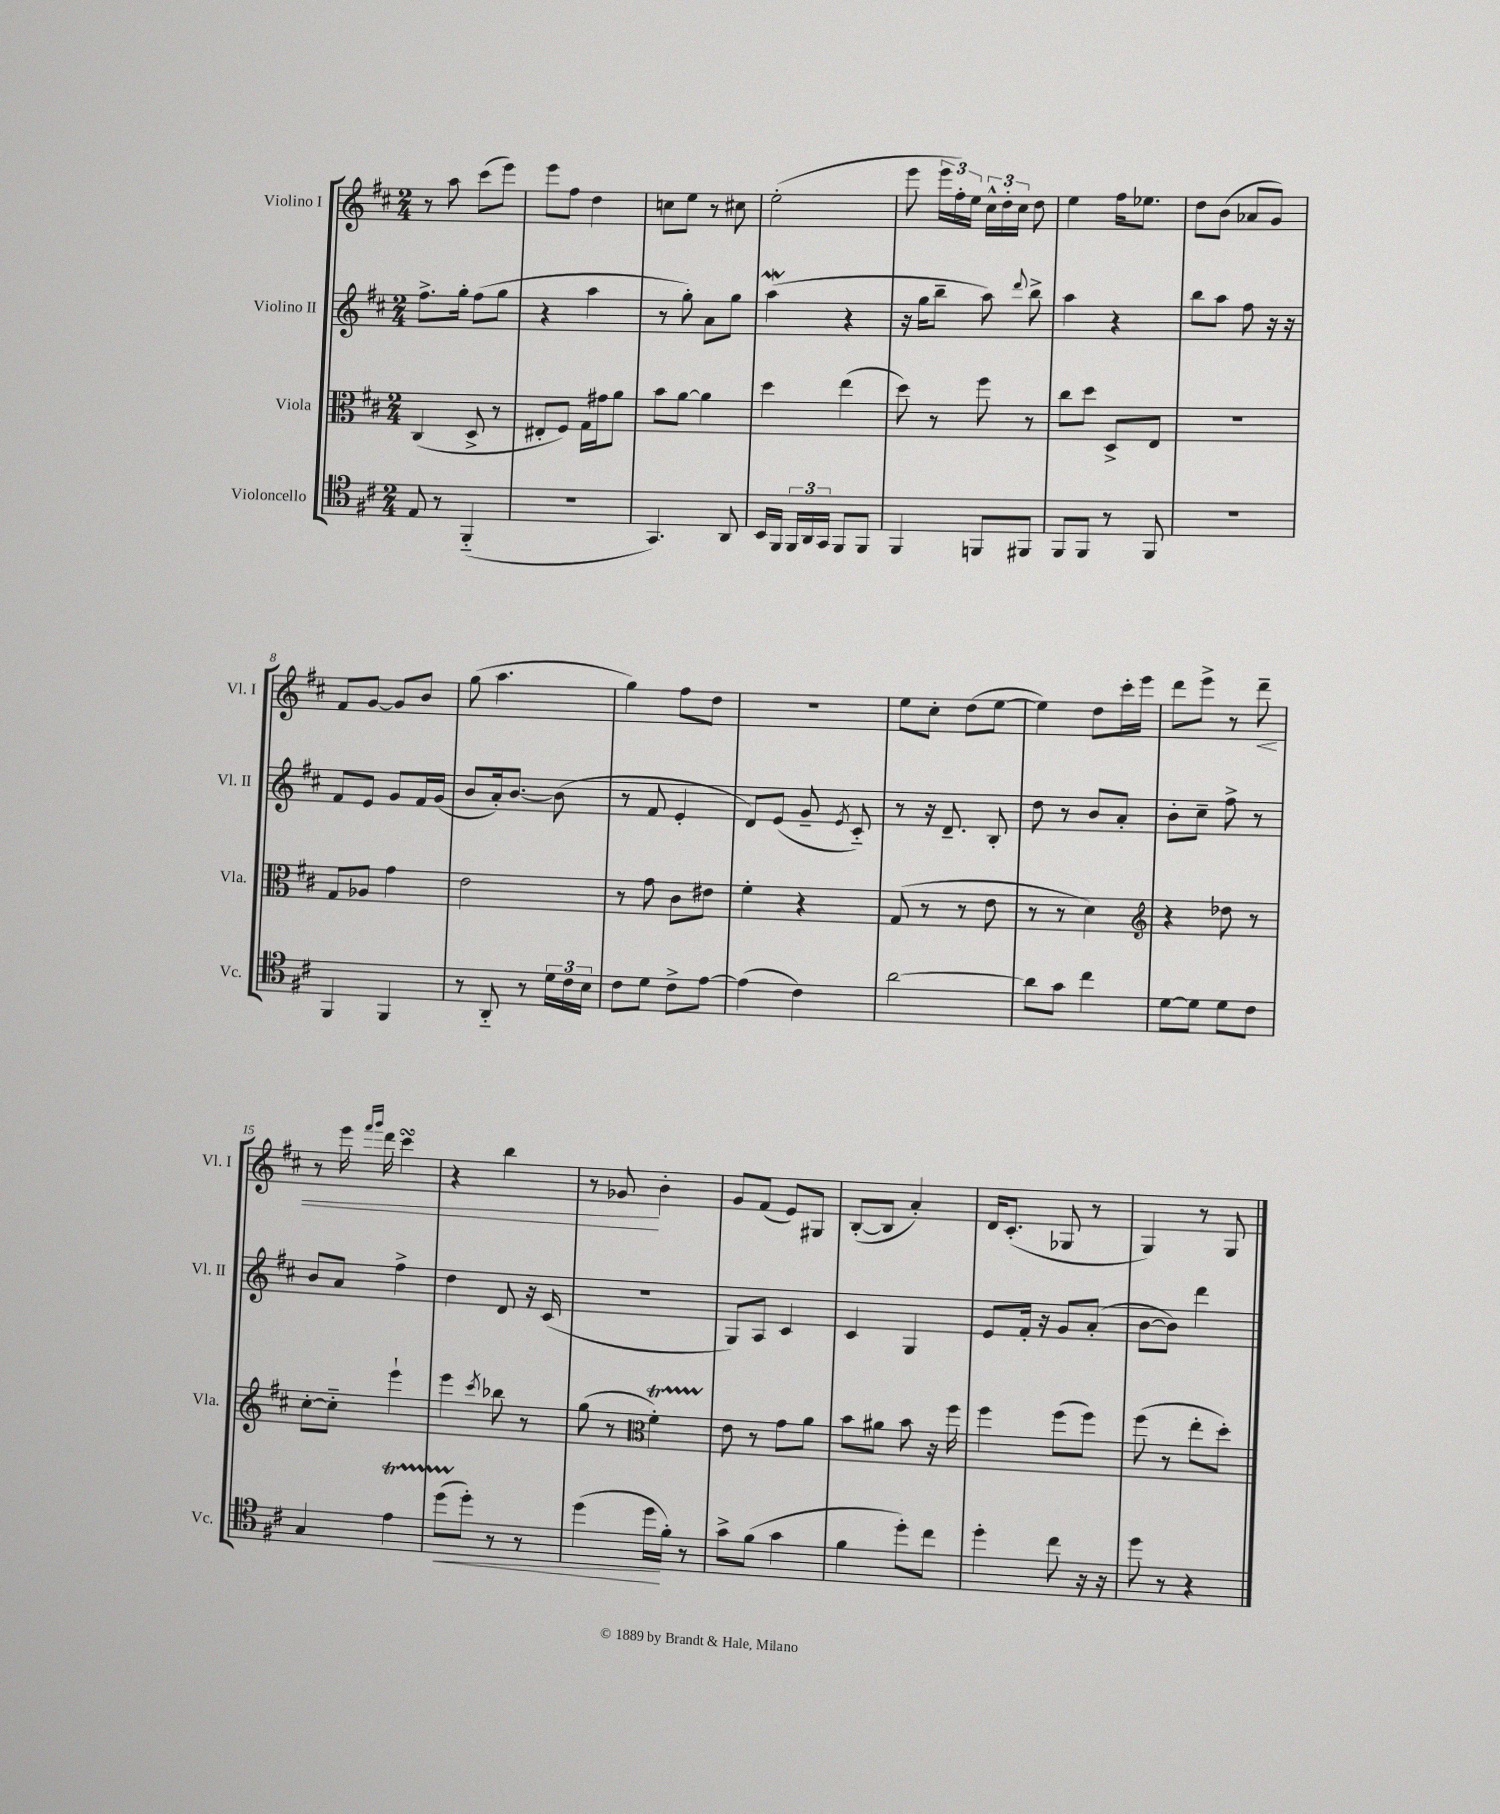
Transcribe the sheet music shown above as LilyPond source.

<<
\new StaffGroup <<
\new Staff = "s0" \with { instrumentName = "Violino I" shortInstrumentName = "Vl. I" } {
    \clef treble \key d \major \numericTimeSignature \time 2/4
    \autoBeamOff r8 a''8 cis'''8[( e'''8]) |
    e'''8[ fis''8] d''4 |
    c''8[ e''8] r8 cis''8 |
    e''2-.( |
    e'''8 \tuplet 3/2 { e'''16[ fis''16-.) e''16] } \tuplet 3/2 { cis''16[-^ d''16-. cis''16] } d''8 |
    e''4 fis''16[ ees''8.] |
    d''8[ b'8]( aes'8[ g'8]) |
    fis'8[ g'8]~ g'8[ b'8] |
    g''8( a''4. |
    g''4) fis''8[ d''8] |
    r2 |
    e''8[ cis''8]-. d''8[( e''8]~ |
    e''4) d''8[ cis'''16-. e'''16] |
    d'''8[ e'''8]-> r8 d'''8--\< |
    r8 e'''16 \grace { fis'''16[ g'''16] } d'''16 cis'''4\turn |
    r4 b''4 |
    r8 ges'8\! b'4-. |
    g'8[ fis'8]( e'8[) gis8] |
    b8[~-.( b8] a'4-.) |
    d'16[ cis'8.]-.( ges8 r8 |
    g4) r8 g8 \bar "|." |
}
\new Staff = "s1" \with { instrumentName = "Violino II" shortInstrumentName = "Vl. II" } {
    \clef treble \key d \major \numericTimeSignature \time 2/4
    \autoBeamOff fis''8.[-> g''16]-. fis''8[( g''8] |
    r4 a''4 |
    r8 g''8-.) a'8[ g''8] |
    a''4\mordent( r4 |
    r16 g''16[ b''8]-- a''8) \appoggiatura { d'''8 } b''8-> |
    a''4 r4 |
    b''8[ a''8] fis''8 r16 r16 |
    fis'8[ e'8] g'8[ fis'16 g'16]( |
    b'8[ a'16-.) b'8.]~ b'8( |
    r8 fis'8 e'4-. |
    d'8[) e'8]( g'8-- \acciaccatura { e'8 } cis'8-_) |
    r8 r16 d'8.-- b8-. |
    d''8 r8 b'8[ a'8]-. |
    b'8[-. cis''8]-- fis''8-> r8 |
    b'8[ a'8] fis''4-> |
    d''4 d'8 r16 cis'16( |
    R2 |
    g8[) a8] cis'4 |
    cis'4 g4 |
    e'8[ fis'16]-. r16 g'8[ a'8]-.( |
    b'8[~ b'8]) d'''4 \bar "|." |
}
\new Staff = "s2" \with { instrumentName = "Viola" shortInstrumentName = "Vla." } {
    \clef alto \key d \major \numericTimeSignature \time 2/4
    \autoBeamOff cis4( d8-> r8 |
    eis8[-. fis8]) g16[ gis'16 a'8] |
    b'8[ a'8]~ a'4 |
    d''4 e''4( |
    d''8) r8 fis''8 r8 |
    cis''8[ d''8] d8[-> e8] |
    R2 |
    g8[ aes8] g'4 |
    e'2 |
    r8 g'8 cis'8[ eis'8] |
    fis'4-. r4 |
    g8( r8 r8 e'8 |
    r8 r8 d'4) |
    \clef treble r4 des''8 r8 |
    cis''8[~-. cis''8]-_ e'''4-! |
    e'''4 \acciaccatura { cis'''8 } bes''8 r8 |
    g''8( r8 \clef alto fis'4-.\startTrillSpan) |
    e'8\stopTrillSpan r8 g'8[ a'8] |
    b'8[ ais'8] b'8 r16 fis''16 |
    fis''4 fis''8[( fis''8]) |
    fis''8( r8 e''8[-. d''8]-.) \bar "|." |
}
\new Staff = "s3" \with { instrumentName = "Violoncello" shortInstrumentName = "Vc." } {
    \clef tenor \key d \major \numericTimeSignature \time 2/4
    \autoBeamOff e8 r8 fis,4-_( |
    r2 |
    g,4.) a,8 |
    b,16[ fis,16] \tuplet 3/2 { fis,16[ a,16 g,16] } fis,8[ fis,8] |
    fis,4 f,8[ fis,8] |
    fis,8[ fis,8] r8 fis,8 |
    R2 |
    fis,4 fis,4 |
    r8 a,8-_ r8 \tuplet 3/2 { d'16[ cis'16 b16] } |
    cis'8[ d'8] cis'8[-> e'8]~ |
    e'4( cis'4) |
    a'2~ |
    a'8[ g'8] cis''4 |
    d'8[~ d'8] d'8[ cis'8] |
    g4 e'4\startTrillSpan |
    d''8[\<( d''8]-.\stopTrillSpan) r8 r8 |
    d''4( d''16[\! fis'16]-.) r8 |
    g'8[-> fis'8]( g'4 |
    fis'4 d''8[-.) cis''8] |
    d''4-. cis''8 r16 r16 |
    d''8 r8 r4 \bar "|." |
}
>>
>>
